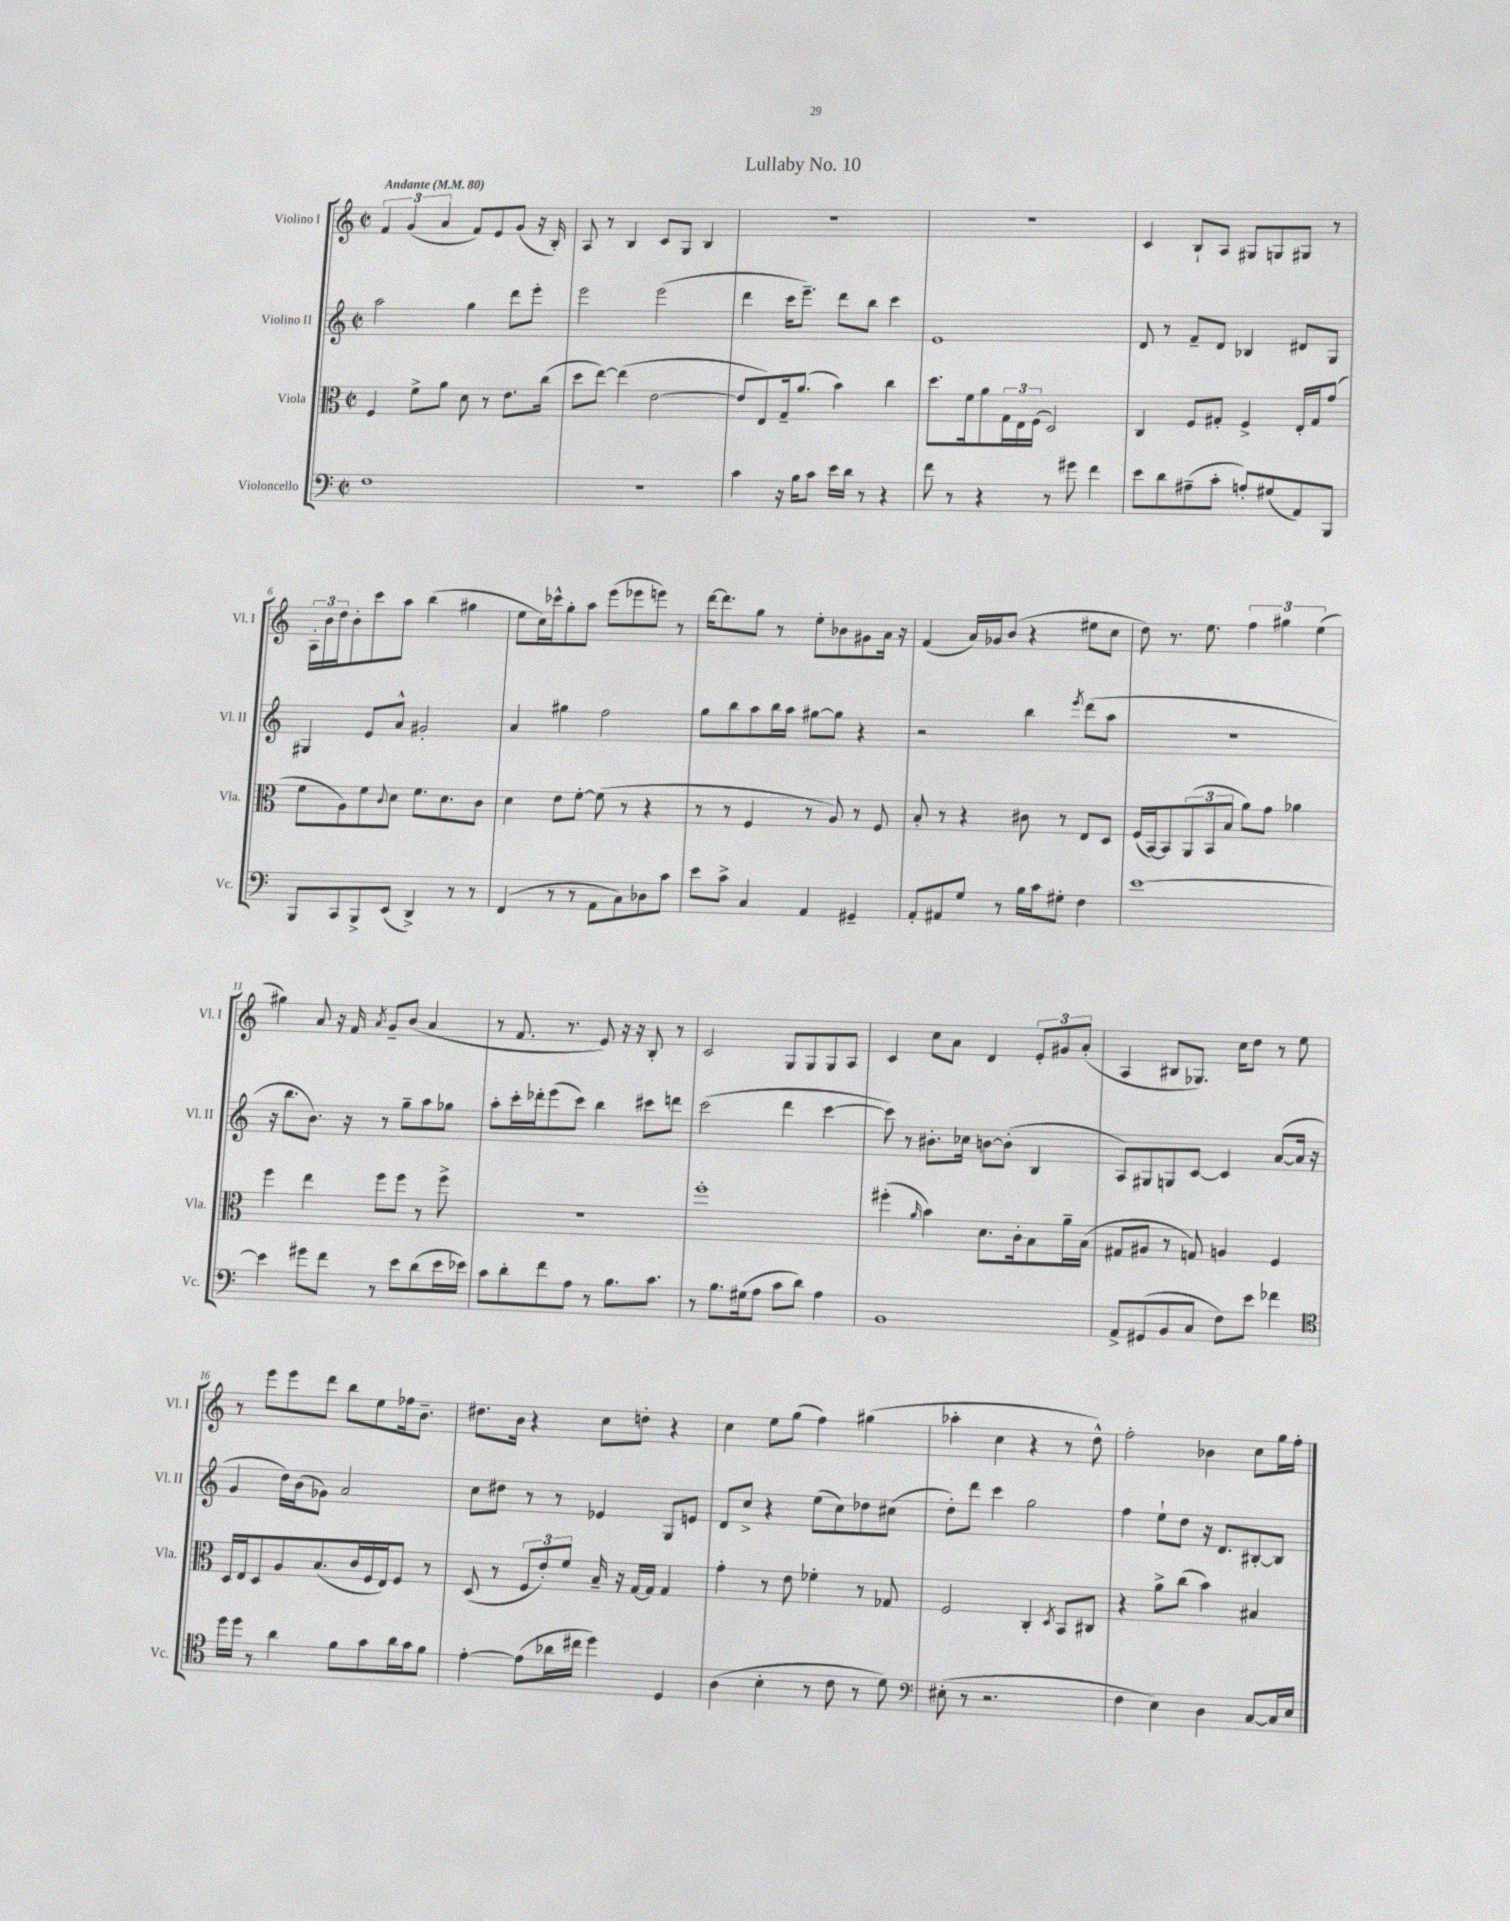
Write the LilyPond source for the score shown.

\header { title = "Lullaby No. 10" }
<<
\new StaffGroup <<
\new Staff = "s0" \with { instrumentName = "Violino I" shortInstrumentName = "Vl. I" } {
    \clef treble \key c \major \defaultTimeSignature \time 2/2 \tempo "Andante" 4 = 80
    \tuplet 3/2 { f'4 g'4( a'4 } f'8) e'8 g'8( r16 b16-.) |
    a8 r8 b4 c'8 g8 b4 |
    r1 |
    r1 |
    c'4 b8-! a8 gis8 g8 gis8 r8 |
    \tuplet 3/2 { a16-. b'16 d''16 } b'8-. c'''8 a''8 b''4( gis''4 |
    e''8 c''16) ces'''16-^ g''8-. a''8 e'''8( ees'''8 e'''8) r8 |
    d'''16~ d'''8. g''8 r8 e''8-. bes'8 gis'8 a'16 r16 |
    f'4( a'16) ges'16 b'8( r4 eis''8 c''8 |
    d''8) r8. e''8. \tuplet 3/2 { f''4 gis''4 e''4( } |
    gis''4) a'8 r16 f'16 \acciaccatura { a'8 } g'8-- b'8( a'4 |
    r8 f'8. r8. e'8) r16 r16 b8-. r8 |
    c'2 g8 g8 g8 a8 |
    c'4 c''8 a'8 d'4 \tuplet 3/2 { e'8-. gis'8 a'8-.( } |
    a4 bis8 ges8.) c''16 d''8 r8 e''8 |
    r8 e'''8 e'''8 d'''8 b''8 e''8 fes''16 b'8.-- |
    dis''8. b'16 r4 c''8 d''8-. r4 |
    c''4 e''8 g''8( f''4) gis''4( |
    aes''4-. c''4 r4 r8 d''8-^) |
    f''2-. bes'4 c''8 g''16 f''16-. \bar "|." |
}
\new Staff = "s1" \with { instrumentName = "Violino II" shortInstrumentName = "Vl. II" } {
    \clef treble \key c \major \defaultTimeSignature \time 2/2
    a''2 g''4 d'''8 e'''8-. |
    e'''2 e'''2( |
    d'''4 c'''16 e'''8.--) d'''8 b''8 c'''4 |
    e'1 |
    d'8 r8 f'8-- d'8 bes4 dis'8 g8 |
    gis4 e'8 a'8-^ gis'2-. |
    a'4 gis''4 f''2 |
    g''8 b''8 a''8 b''16 a''16 gis''8~ gis''8 r4 |
    r2 b''4 \acciaccatura { e'''8 } d'''8( a''8 |
    R1 |
    r16 b''8. b'8.) r16 r8 g''8-- a''8 ges''8 |
    a''8-. c'''16-. des'''16-. e'''8( c'''8) b''4 cis'''8 d'''8 |
    c'''2( d'''4 c'''4~ |
    c'''8) r8 bis'8.-. ces''16 b'8~ b'8-.( b4 |
    a8) gis8 g8 c'8~ c'4 a'8~( a'16 r16 |
    g'4 d''16) b'16( ges'8) a'2 |
    c''8 dis''8 r8 r8 ees'4 g8 e'8 |
    d'8 c''8-> r4 e''8( c''8) des''8 cis''8( |
    d''8-.) d'''8 c'''4 g''2 |
    f''4 e''8-! d''8 r16 d'8. bis8~-. bis8 \bar "|." |
}
\new Staff = "s2" \with { instrumentName = "Viola" shortInstrumentName = "Vla." } {
    \clef alto \key c \major \defaultTimeSignature \time 2/2
    f4 f'8-> a'8 d'8 r8 e'8. c''16( |
    d''8 e''8~) e''4( e'2~ |
    e'8 e8) g16-- a'8.( b'4) c''4 |
    d''8. f'16 a'8 \tuplet 3/2 { g16 e16 f16( } d2) |
    c4 f8 gis8-. f4-> e16-. gis16 g'8( |
    f'8 a8) f'8 \appoggiatura { c'8 } d'8 f'8. d'8. c'8 |
    d'4 e'8 f'8~-. f'8( r8 r4 |
    r8 r8 f4 r8 a8) r8 f8 |
    b8-. r8 r4 cis'8 r8 e8 d8 |
    f16( b,16~) b,8 \tuplet 3/2 { a,8( b,8 b8 } a'8) g'8 aes'4 |
    f''4 e''4 f''8 f''8 r8 f''8-> |
    R1 |
    f''1-. |
    fis''4-.( \grace { a'16 } b'4) d'8. c'16-. b8 a'16-- b16( |
    gis8 ais8 r8 g8) a4 f4 |
    d16 e16 d8 a8 b8.( c'16 f16 e16) f8 r8 |
    d8( r8 \tuplet 3/2 { f8 e'8-.) f'8 } b16-- r16 g16~ g16 g4 |
    g'4-. r8 e'8 fes'4-. r8 ges8 |
    f2 c4-. \acciaccatura { d8 } b,8 cis8 |
    r4 a'8-> c''8( b'4) bis4 \bar "|." |
}
\new Staff = "s3" \with { instrumentName = "Violoncello" shortInstrumentName = "Vc." } {
    \clef bass \key c \major \defaultTimeSignature \time 2/2
    f1 |
    r1 |
    c'4 r16 b16 c'8 e'16 d'16 r8 r4 |
    f'8 r8 r4 r8 gis'8 f'4 |
    e'8 d'8 ais8--( c'8-. a8-.) gis8( a,8) b,,8 |
    b,,8 c,8 b,,8-> e,8( d,4->) r8 r8 |
    f,4( r8 r8 a,8 c8) des8 c'8 |
    e'8 c'8-> c4 a,4 gis,4-- |
    a,8-. ais,8 g8 r8 b16 c'16 gis8-. f4 |
    e'1~ |
    e'4 gis'8 f'8 r8 e'8 d'8( e'16 ees'16) |
    c'8 d'8-. f'8 a8 r8 b8. c'8. |
    r8 b8. gis16( a8 c'8 d'8) a4 |
    b,1 |
    a,8-> gis,8( b,8 c8 f8) e'8 fes'4 |
    \clef tenor d''16 d''16 r8 a'4 f'8 g'8 a'16 g'16 f'8 |
    e'4~-. e'8( aes'16 cis''16 d''4) d4 |
    a4( b4-. r8 c'8 r8 d'8) |
    \clef bass eis8-.( r8 r2. |
    f4 e4) d4 c8~ c16 e16 \bar "|." |
}
>>
>>
